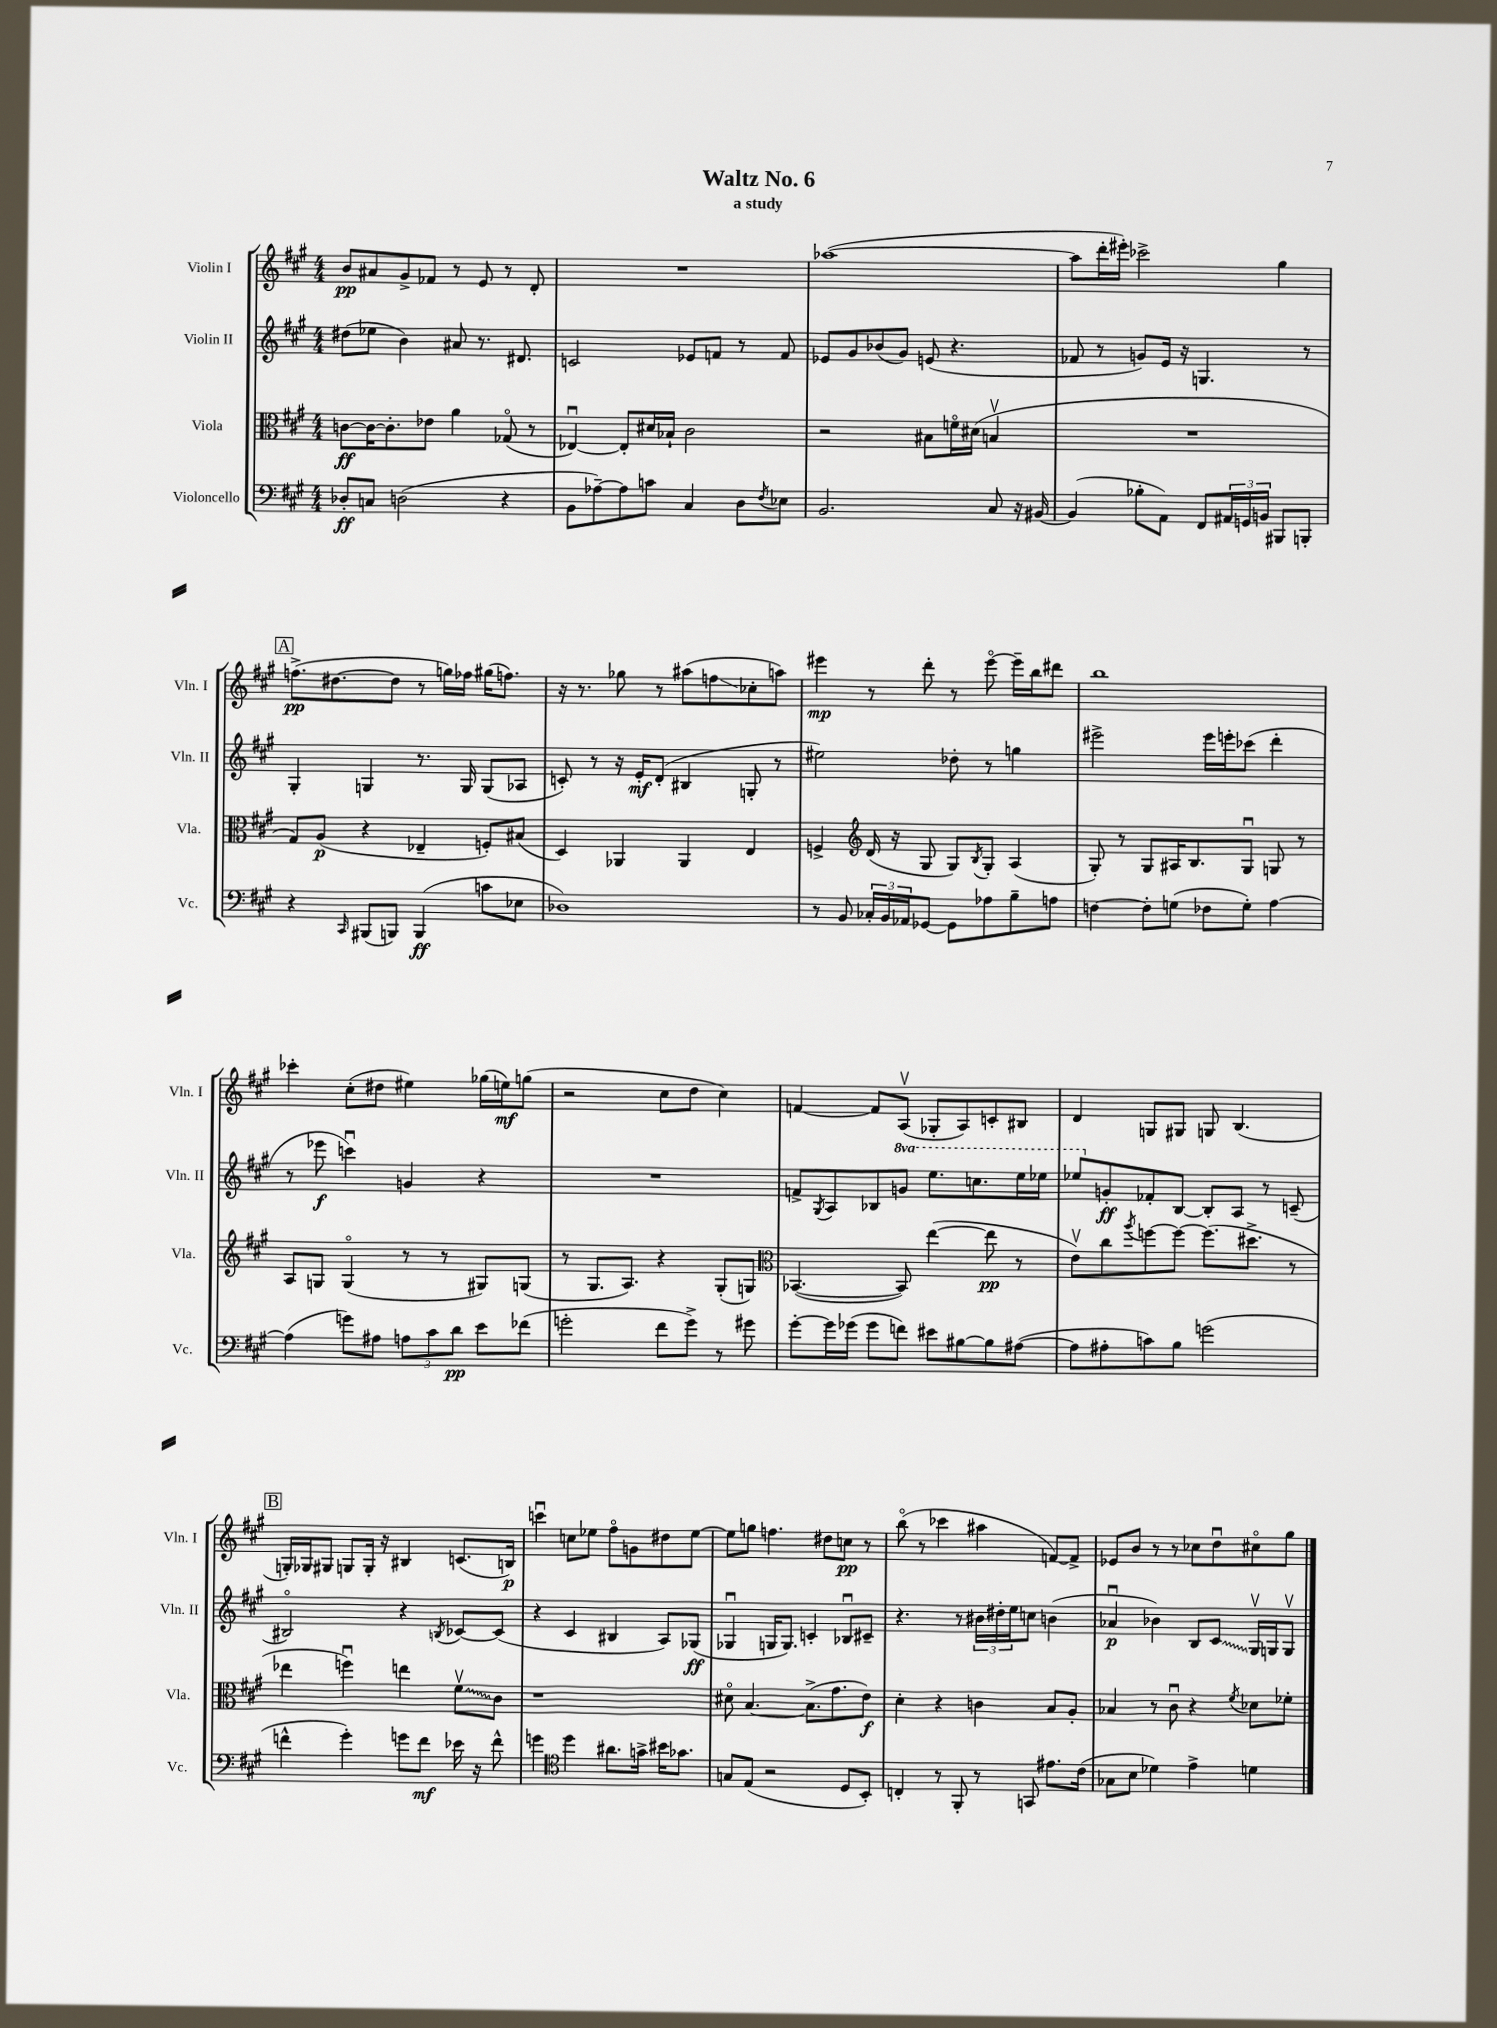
\header { title = "Waltz No. 6" subtitle = "a study" }
<<
\new StaffGroup <<
\new Staff = "s0" \with { instrumentName = "Violin I" shortInstrumentName = "Vln. I" } {
    \clef treble \key a \major \numericTimeSignature \time 4/4
    b'8\pp ais'8 gis'8-> fes'8 r8 e'8 r8 d'8-. |
    R1 |
    aes''1~( |
    aes''8 d'''16-. eis'''16-.) ces'''2-> gis''4 |
    \mark \markup { \box "A" } f''8.->\pp( dis''8.~ dis''8 r8 g''16) fes''16 gis''16( f''8.) |
    r16 r8. ges''8 r8 ais''8( f''8\glissando ces''8-. a''8) |
    eis'''4\mp r8 d'''8-. r8 eis'''8~\flageolet eis'''16-- b''16 dis'''8 |
    b''1 |
    ces'''4-. cis''8-.( dis''8 eis''4) ges''16( e''16\mf) g''8( |
    r2 cis''8 d''8 cis''4) |
    f'4~ f'8 a8\upbow( ges8-. a8) c'8-. bis8 |
    d'4 g8 gis8 g8 b4.( |
    \mark \markup { \box "B" } g16-.) ges16 gis8 g8 g16-. r16 bis4 c'8.( b16\p) |
    c'''4\downbow c''8 ees''8 fis''8\flageolet g'8 dis''8 ees''8~ |
    ees''8 g''8 f''4. dis''8 c''8\pp r8 |
    b''8\flageolet( r8 ces'''4 ais''4 f'8~) f'8-> |
    ees'8 b'8 r8 r8 ces''8 d''8\downbow cis''8\flageolet gis''8 \bar "|." |
}
\new Staff = "s1" \with { instrumentName = "Violin II" shortInstrumentName = "Vln. II" } {
    \clef treble \key a \major \numericTimeSignature \time 4/4 \set Staff.ottavationMarkups = #ottavation-simple-ordinals
    dis''8( ees''8 b'4) ais'8 r8. dis'8. |
    c'2 ees'8 f'8 r8 f'8 |
    ees'8 gis'8 bes'8( gis'8) e'8( r4. |
    fes'8 r8 g'8) e'16 r16 g4. r8 |
    \mark \markup { \box "A" } gis4-. g4 r8. g16 g8( aes8 |
    c'8-.) r8 r16 e'16-.\mf d'8-.( bis4 g8-. r8 |
    eis''2) des''8-. r8 g''4 |
    eis'''2-> eis'''16 e'''16-. ces'''8( d'''4-. |
    r8 ees'''8\f c'''4\downbow) g'4 r4 |
    R1 |
    f'8-> \acciaccatura { gis8 } a8 bes8 \ottava #1 g''8 e'''8. c'''8. e'''16 ees'''16 |
    ees'''8 \ottava #0 g'8-.\ff fes'8-. b8~ b8-. a8 r8 c'8--( |
    \mark \markup { \box "B" } bis2\flageolet) r4 \acciaccatura { b8 } ces'8~ ces'8( |
    r4 cis'4 bis4 a8) ges8\ff( |
    ges4\downbow g16 g8.) c'4-. bes8\downbow cis'8-- |
    r4. r8 \tuplet 3/2 { bis'16 dis''16-. e''16 } c''8 b'4( |
    aes'4\downbow\p bes'4) b8 \once \override Glissando.style = #'zigzag cis'8\glissando gis16\upbow g16 g8\upbow \bar "|." |
}
\new Staff = "s2" \with { instrumentName = "Viola" shortInstrumentName = "Vla." } {
    \clef alto \key a \major \numericTimeSignature \time 4/4
    c'8~\ff c'16~ c'8.-. ees'8 a'4 ges8\flageolet( r8 |
    ees4~\downbow) ees8-. dis'16 bes16-! cis'2 |
    r2 bis8 f'16\flageolet dis'16( b4\upbow |
    R1 |
    \mark \markup { \box "A" } gis8) a8\p( r4 ees4-- f8-.) bis8( |
    d4) aes,4 aes,4 e4 |
    f4-> \clef treble d'16( r16 gis8 gis8) \acciaccatura { b8 } gis8-. a4( |
    gis8-.) r8 gis8 ais16 b8. gis8\downbow g8 r8 |
    a8 g8 g4\flageolet( r8 r8 gis8) g8( |
    r8 gis8. a8.) r4 gis8-.( g8) |
    \clef alto bes,4.~( bes,8) e''4~( e''8\pp r8 |
    e'8\upbow) cis''8 \acciaccatura { a''8 } f''8~ f''8~ f''8.( dis''8.-> r8 |
    \mark \markup { \box "B" } ees''4 f''4\downbow) e''4 \once \override Glissando.style = #'zigzag fis'8\upbow\glissando cis'8 |
    r1 |
    dis'8\flageolet b4.~ b8.->( gis'8. e'8\f) |
    d'4-. r4 c'4 b8 a8-. |
    bes4 r8 cis'8\downbow r4 \acciaccatura { fis'8 } des'8 fes'8-. \bar "|." |
}
\new Staff = "s3" \with { instrumentName = "Violoncello" shortInstrumentName = "Vc." } {
    \clef bass \key a \major \numericTimeSignature \time 4/4
    des8-.\ff c8 d2( r4 |
    b,8 aes8~--) aes8 c'8 cis4 d8 \acciaccatura { fis8 } ees8 |
    b,2. cis8 r16 bis,16~ |
    bis,4( bes8-. a,8) fis,8 \tuplet 3/2 { ais,16 g,16 b,16 } bis,,8 b,,8-. |
    \mark \markup { \box "A" } r4 \grace { cis,16 } bis,,8( b,,8) b,,4\ff( c'8 ees8 |
    des1) |
    r8 b,8 \tuplet 3/2 { ces16-. b,16 aes,16 } ges,8~ ges,8 aes8 b8-- a8 |
    f4~ f8-. g8( fes8 g8-.) a4~ |
    a4( g'8) ais8 \tuplet 3/2 { a8 cis'8 d'8\pp } e'8 fes'8( |
    g'2-. fis'8 g'8->) r8 gis'8 |
    gis'8~-. gis'16 ges'16( ges'8 f'8) eis'8 bis8~ bis8 ais8~( |
    ais8 ais8-. c'8) b8 g'2( |
    \mark \markup { \box "B" } f'4-^ gis'4-.) g'8 f'8\mf ees'16 r16 f'8-^ |
    g'4 \clef tenor d''4 ais'8. g'16-> bis'16 ges'8. |
    g8 e8( r2 d8 b,8-.) |
    c4-. r8 fis,8-. r8 g,8 eis'8. cis'16( |
    ges8 b8 des'4) e'4-> d'4 \bar "|." |
}
>>
>>
\layout { \context { \Score \remove "Bar_number_engraver" } }
